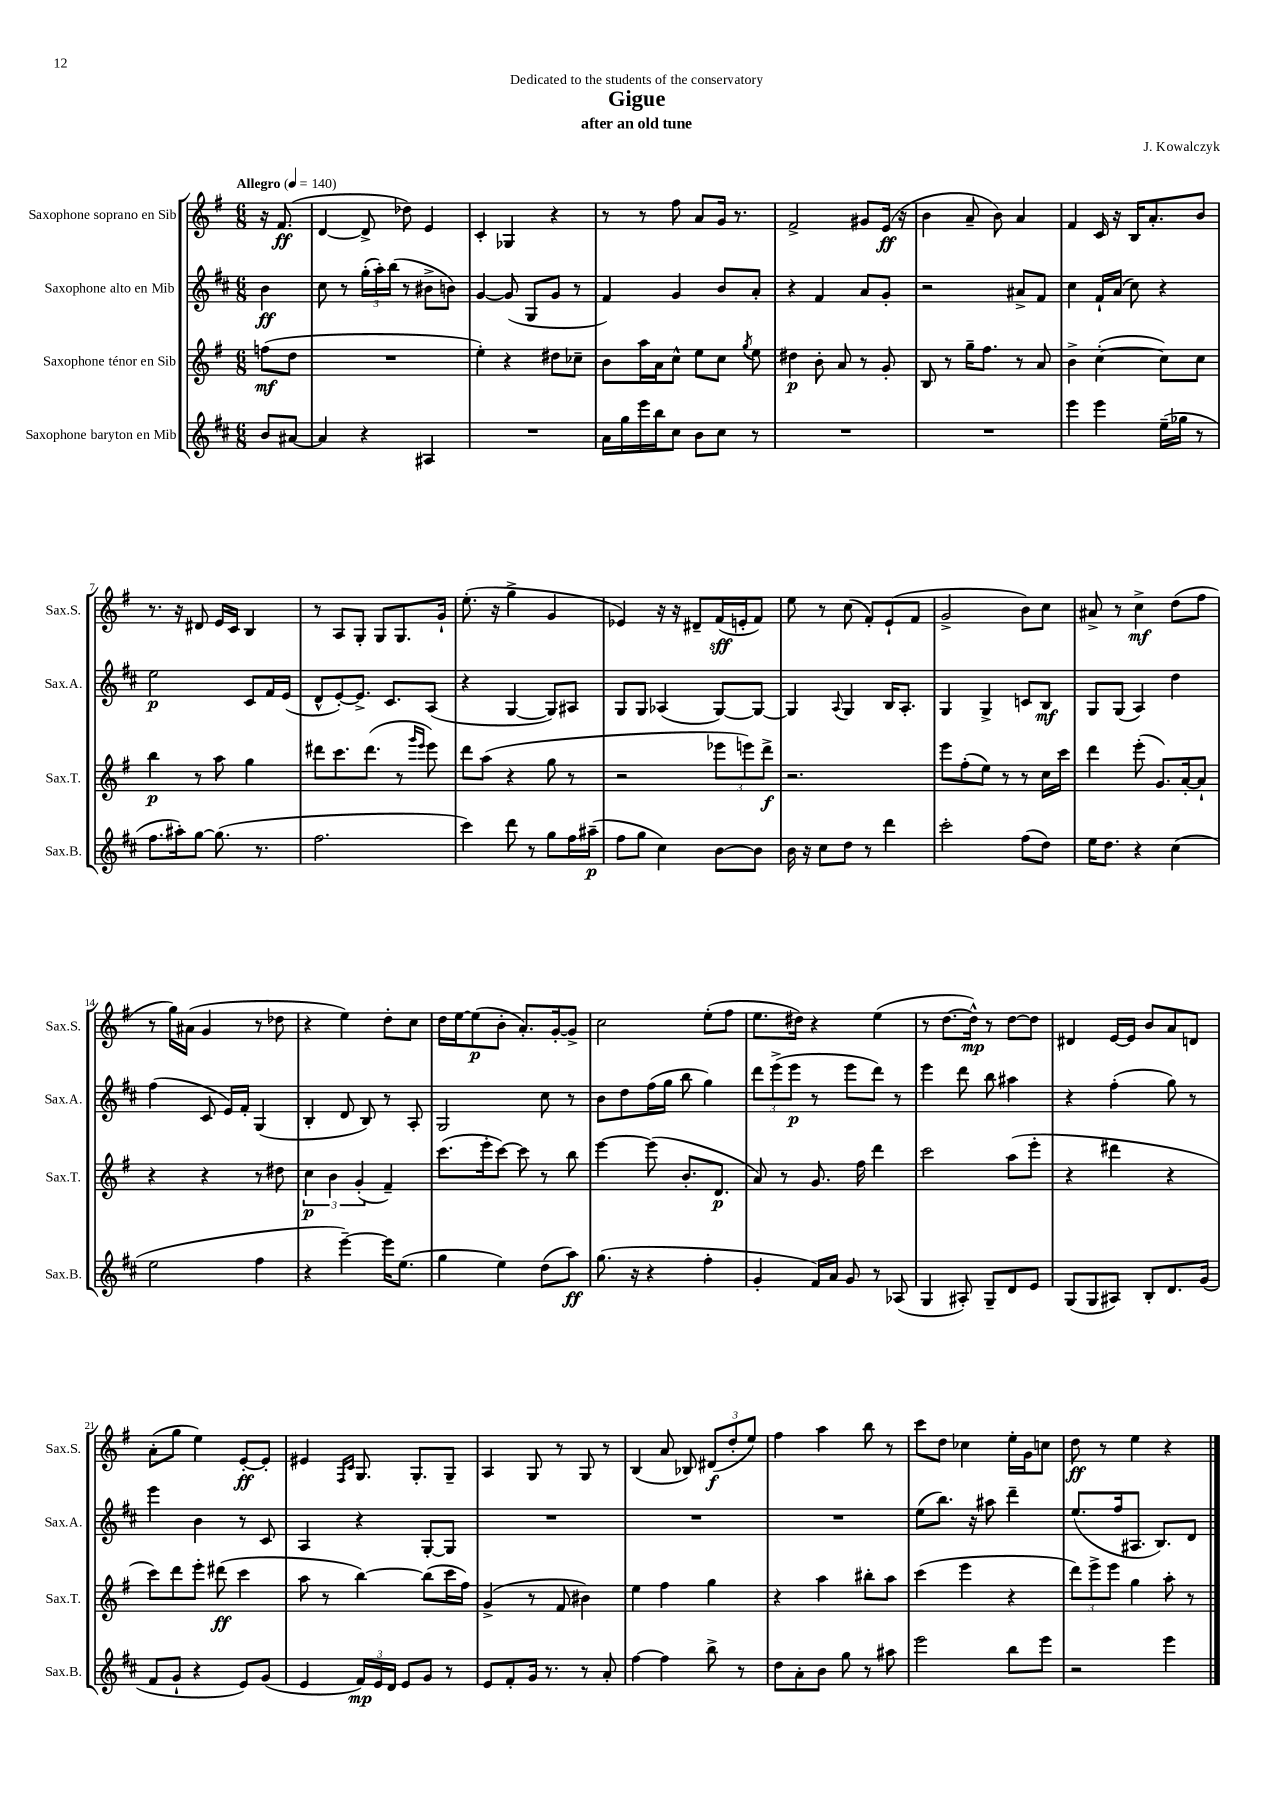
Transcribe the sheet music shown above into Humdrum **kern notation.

**kern	**kern	**kern	**kern
*staff4	*staff3	*staff2	*staff1
*clefG2	*clefG2	*clefG2	*clefG2
*k[f#c#]	*k[f#]	*k[f#c#]	*k[f#]
*M6/8	*M6/8	*M6/8	*M6/8
*MM140	*MM140	*MM140	*MM140
8b/L	(8ff\L	4b\	16r
.	.	.	(8.f#/
[8a#/J	8dd\J	.	.
=	=	=	=
4a#/]	2.r	8cc#\	[4d/
.	.	8r	.
4r	.	(24gg'\LL	8d^/]
.	.	24aa'\)	.
.	.	(24bb\JJ	.
.	.	8r	8dd-\)
4A#/	.	8b#^\L	4e/
.	.	8b\J)	.
=	=	=	=
2.r	4ee'\)	[4g/	4c'/
.	4r	(8g/]	4G-/
.	.	8G/L	.
.	8dd#\L	8g/J	4r
.	8cc-~\J	8r	.
=	=	=	=
16a\LL	8b\L	4f#/)	8r
16gg\	.	.	.
16eee\	16aa\L	.	8r
16bb\J	16a\J	.	.
8cc#\J	8cc^^\J	4g/	8ff#\
8b\L	8ee\L	.	8a/L
8cc#\J	8cc\J	8b/L	16g/Jk
.	.	.	8.r
.	8qgg/	.	.
8r	8ee\	8a'/J	.
=	=	=	=
2.r	4dd#\	4r	2f#^/
.	8b'\	4f#/	.
.	8a/	.	.
.	8r	8a/L	8g#/L
.	8g'/	8g'/J	(16e/Jk
.	.	.	16r
=	=	=	=
2.r	8B/	2r	4b\
.	8r	.	.
.	16gg~\LK	.	8a~/
.	8.ff#\J	.	.
.	.	.	8b\)
.	8r	8a#^/L	4a/
.	8a/	8f#/J	.
=	=	=	=
4eee\	4b^\	4cc#\	4f#/
4eee\	([4cc'\	16f#`/LL	16c/
.	.	(16a/JJ	16r
.	.	8cc#\)	16B/LK
.	.	.	8.a'/
(16ee~\LL	8cc\]L)	4r	.
16gg-\JJ	.	.	.
8r	8cc\J	.	8b/J
=	=	=	=
8.ff#\L	4bb\	2ee\	8.r
16aa#'\k)	.	.	16r
[8gg\J	8r	.	8d#/
(8.gg\]	8aa\	.	16e/LL
.	.	.	16c/JJ
.	4gg\	8c#/L	4B/
8.r	.	.	.
.	.	16f#/L	.
.	.	(16e/JJ	.
=	=	=	=
2.ff#\	8ddd#\L	8d^^/L	8r
.	8.ccc\	[8e'/)	8A/L
.	.	8.e^/]J	8G'/J
.	(8.ddd#\J	.	.
.	.	.	8G/L
.	.	8.c#/L	.
.	8r	.	8.G/
.	16qqggg/LL	.	.
.	16qqeee/JJ	.	.
.	8eee\)	(8A/J	.
.	.	.	16g`/Jk
=	=	=	=
4ccc#\)	8ddd\L	4r	(8.ee'\
.	(8aa\J	.	.
.	.	.	16r
8ddd\	4r	[4G/	4gg^\
8r	.	.	.
8gg\L	8gg\	8G/]L)	4g/
16ff#\L	8r	8A#/J	.
(16aa#~\JJ	.	.	.
=	=	=	=
8ff#\L	2r	8G/L	4e-/)
8gg\J	.	8G/J	.
4cc#\)	.	(4A-/	16r
.	.	.	16r
.	.	.	8d#~/L
[8b\L	12eee-\L	[8G/L)	(16f#/L
.	.	.	16e'/J
.	12eee\)	.	.
8b\]J	.	8G/_J	8f#/J)
.	12ddd^\J	.	.
=	=	=	=
16b\	2.r	4G/]	8ee\
16r	.	.	.
8cc#\L	.	.	8r
.	.	8qqA/	.
8dd\J	.	4G/	(8cc\
8r	.	.	8f#'/L)
4ddd\	.	16B/LK	(8e`/
.	.	8.A'/J	.
.	.	.	8f#/J
=	=	=	=
2ccc#'\	8eee\L	4G/	2g^/
.	(8ff#'\	.	.
.	8ee\J)	4G^/	.
.	8r	.	.
(8ff#\L	8r	8c/L	8b\L)
8dd\J)	16cc\LL	8B/J	8cc\J
.	16ccc\JJ	.	.
=	=	=	=
16ee\LK	4ddd\	8G/L	8a#^/
8.dd\J	.	.	.
.	.	(8G/J	8r
4r	(8eee'\	4A/)	4cc^\
.	8.g/L)	.	.
(4cc#\	.	4dd\	(8dd\L
.	[16a'/k	.	.
.	8a`/]J	.	8ff#\J
=	=	=	=
2ee\	4r	(4ff#\	8r
.	.	.	16gg\LL)
.	.	.	(16a#\JJ
.	4r	8c#/	4g/
.	.	16e/LL)	.
.	.	16f#'/JJ	.
4ff#\	8r	(4G/	8r
.	8dd#\	.	8dd-\
=	=	=	=
4r	6cc\	4B'/	4r
.	6b\	.	.
[4eee~\)	.	8d/	4ee\)
.	(6g'/	.	.
.	.	8B/)	.
16eee\]LK	4f#~/)	8r	8dd'\L
(8.ee\J	.	.	.
.	.	8A'/	8cc\J
=	=	=	=
4gg\	(8.ccc\L	2G/	16dd\LL
.	.	.	[16ee\J
.	.	.	(8ee\]
.	16eee'\k	.	.
4ee\)	[8ccc\J)	.	8b'\J
.	8ccc\]	.	8.a'/L)
(8dd\L	8r	8cc#\	.
.	.	.	[16g'/k
8aa\J)	8bb\	8r	8g^/]J
=	=	=	=
(8.gg\	[4eee\	8b\L	2cc\
.	.	8dd\	.
16r	.	.	.
4r	(8eee\]	(16ff#\L	.
.	.	16gg\JJ	.
.	8.b'/L	8bb\	.
4ff#'\	.	4gg\)	(8ee'\L
.	8.d/J	.	.
.	.	.	8ff#\J
=	=	=	=
4g'/	8a/)	12ddd\L	8.ee\L
.	.	(12eee^\	.
.	8r	.	.
.	.	12eee\J	.
.	.	.	16dd#\Jk)
16f#/LL)	8.g/	8r	4r
16a/JJ	.	.	.
8g/	.	8eee\L	.
.	16ff#\	.	.
8r	4ddd\	8ddd\J)	(4ee\
(8A-/	.	8r	.
=	=	=	=
4G/	2ccc\	4eee\	8r
.	.	.	[8.dd\L
8A#'/)	.	8ddd\	.
.	.	.	16dd^^\]Jk)
8G~/L	.	8bb\	8r
8d/	(8aa\L	4aa#\	[8dd\L
8e/J	8eee'\J	.	8dd\]J
=	=	=	=
(8G/L	4r	4r	4d#/
8G/	.	.	.
8A#/J)	4ddd#\	(4ff#'\	[16e/LL
.	.	.	16e/]JJ
8B'/L	.	.	8b/L
8.d/	4r	8gg\)	8a/
.	.	8r	8d/J
(16g/Jk	.	.	.
=	=	=	=
8f#/L	8ccc\L)	4eee\	(8a'\L
8g`/J	8ddd\	.	8gg\J
4r	8eee'\J	4b\	4ee\)
.	(8ddd#\	.	.
8e/L)	4ccc\	8r	[8e'/L
(8g/J	.	8c#/	8e'/]J
=	=	=	=
4e/	8aa\	4A/	4e#/
.	8r	.	.
.	.	.	16qqF#/LL
.	.	.	16qqc/JJ
24f#/LL)	[4bb\)	4r	8.G/
24e/	.	.	.
24d/JJ	.	.	.
8e/L	.	.	.
.	.	.	8.G'/L
8g/J	(8bb\]L	[8G'/L	.
8r	16ccc\L	8G/]J	8G~/J
.	16ff#\JJ)	.	.
=	=	=	=
8e/L	(4g^/	2.r	4A/
8f#'/	.	.	.
16g/Jk	8r	.	8G/
8.r	.	.	.
.	8f#/	.	8r
8r	4b#\)	.	8G/
8a'/	.	.	8r
=	=	=	=
[4ff#\	4ee\	2.r	(4B/
4ff#\]	4ff#\	.	8a/
.	.	.	8B-/)
8bb^\	4gg\	.	(12d#/L
.	.	.	12dd'/
8r	.	.	.
.	.	.	12ee/J)
=	=	=	=
8dd\L	4r	2.r	4ff#\
8a'\	.	.	.
8b\J	4aa\	.	4aa\
8gg\	.	.	.
8r	8bb#'\L	.	8bb\
8aa#\	8aa\J	.	8r
=	=	=	=
2eee\	(4ccc\	(8ee\L	8ccc\L
.	.	8.bb\J)	8dd\J
.	4eee\	.	4cc-\
.	.	16r	.
.	.	8aa#\	.
8bb\L	4r	4ddd~\	16ee'\LL
.	.	.	16g\J
8eee\J	.	.	8cc\J
=	=	=	=
2r	12ddd\L)	(8.ee/L	8dd\
.	12eee^\	.	.
.	.	.	8r
.	12eee\J	.	.
.	.	16ff#/k	.
.	4gg\	8.A#/J	4ee\
.	.	8.B/L)	.
4eee\	8aa'\	.	4r
.	8r	8d/J	.
==	==	==	==
*-	*-	*-	*-
